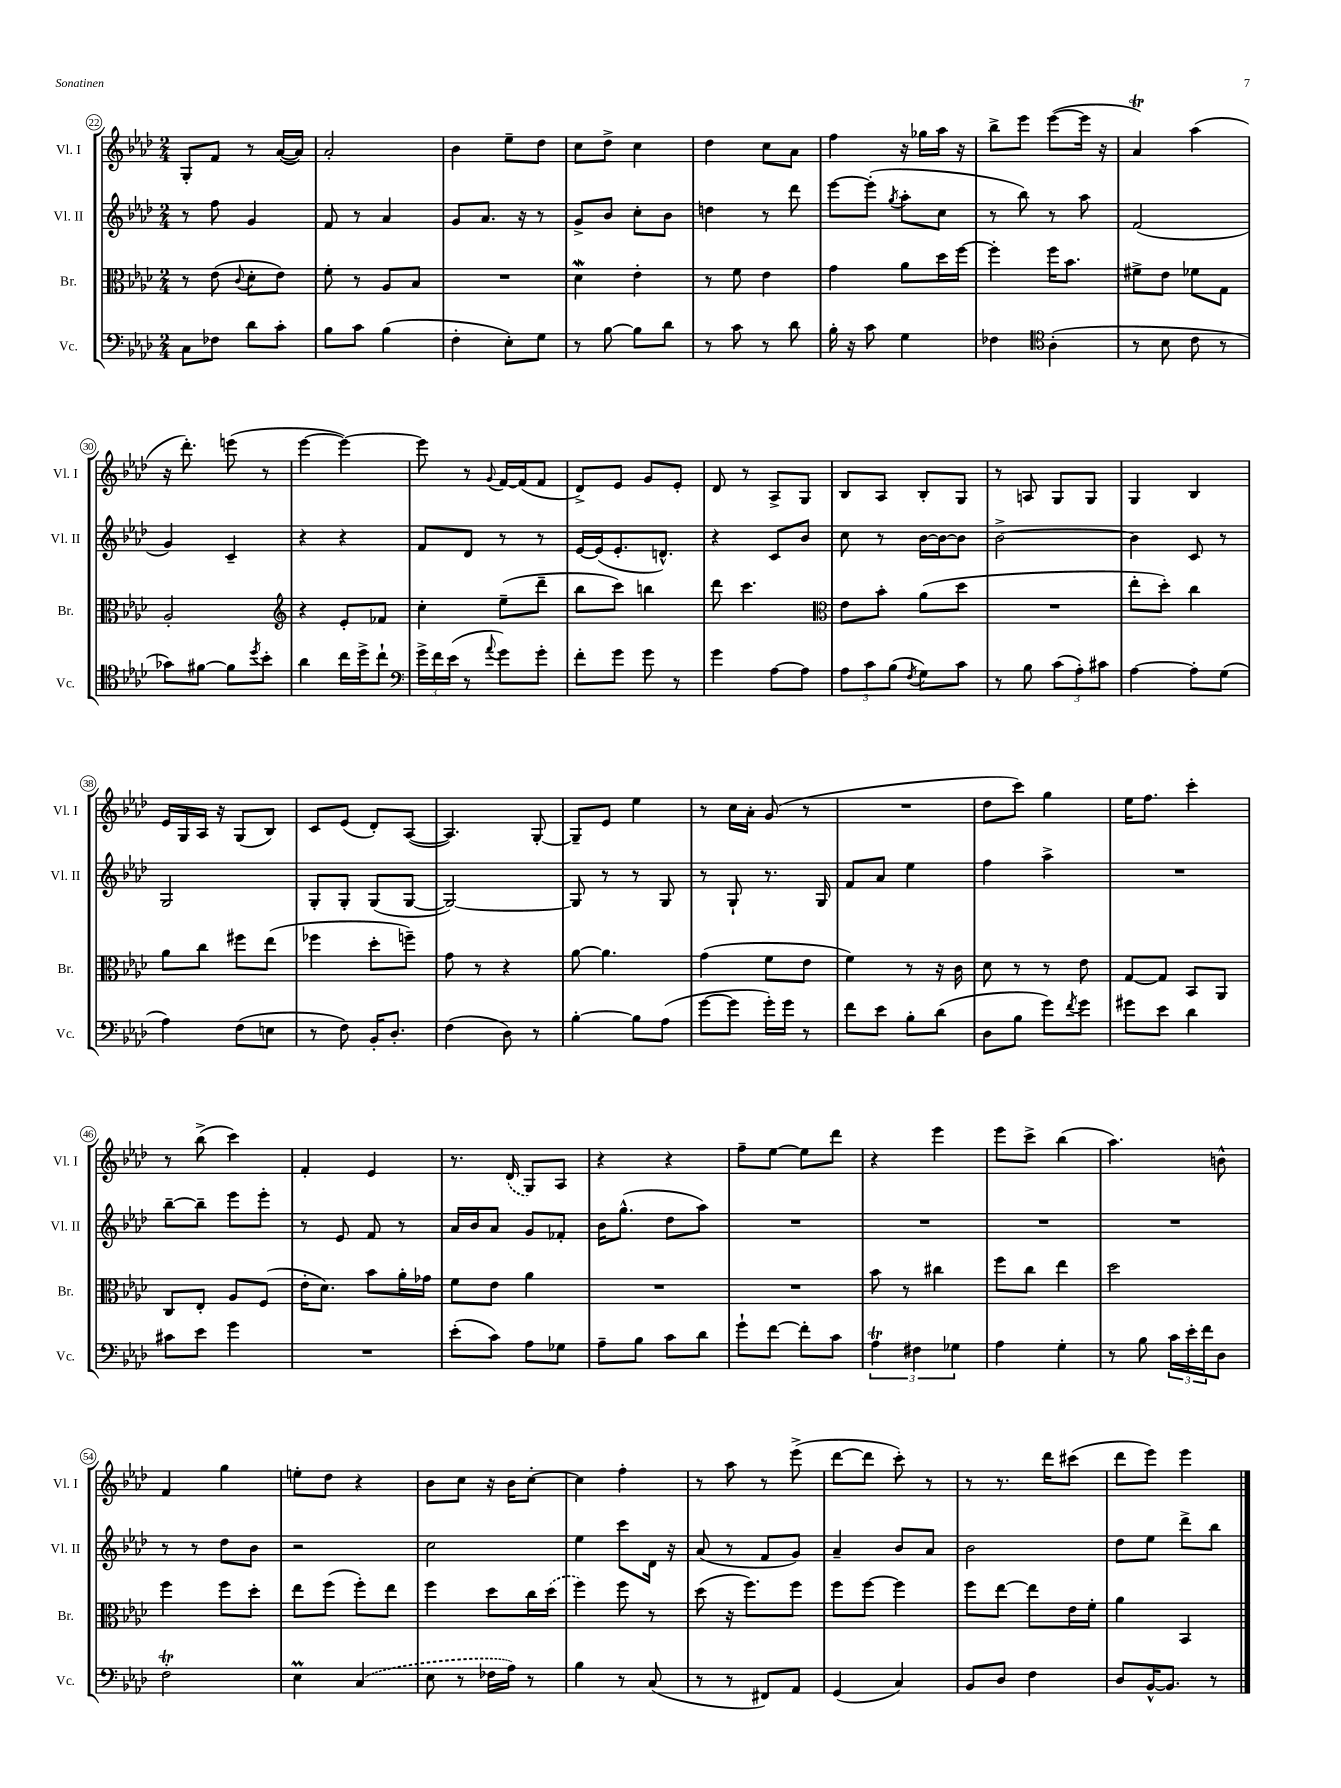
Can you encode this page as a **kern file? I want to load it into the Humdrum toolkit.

**kern	**kern	**kern	**kern
*part4	*part3	*part2	*part1
*staff4	*staff3	*staff2	*staff1
*I"Vc.	*I"Br.	*I"Vl. II	*I"Vl. I
*I'Vc.	*I'Br.	*I'Vl. II	*I'Vl. I
*clefF4	*clefC3	*clefG2	*clefG2
*k[b-e-a-d-]	*k[b-e-a-d-]	*k[b-e-a-d-]	*k[b-e-a-d-]
*M2/4	*M2/4	*M2/4	*M2/4
=22	=22	=22	=22
8C\L	8r	8r	8G'/L
8F-X\J	(8e-\	8ff\	8f/J
.	8qqc/	.	.
8d-\L	8d-'\L	4g/	8r
8c'\J	8e-\J)	.	([16a-/LL
.	.	.	16a-/JJ])
=23	=23	=23	=23
8B-\L	8f'\	8f/	2a-'/
8c\J	8r	8r	.
(4B-\	8A-/L	4a-/	.
.	8B-/J	.	.
=24	=24	=24	=24
4F'\	2r	8g/L	4b-\
.	.	8.a-/J	.
8E-'\L)	.	.	8ee-~\L
.	.	16r	.
8G\J	.	8r	8dd-\J
=25	=25	=25	=25
8r	4d-w\	8g^/L	8cc\L
[8B-\	.	8b-/J	8dd-^\J
8B-\L]	4e-'\	8cc'\L	4cc\
8d-\J	.	8b-\J	.
=26	=26	=26	=26
8r	8r	4ddn\	4dd-\
8c\	8f\	.	.
8r	4e-\	8r	8cc\L
8d-\	.	8ddd-\	8a-\J
=27	=27	=27	=27
16B-'\	4g\	[8eee-\L	4ff\
16r	.	.	.
8c\	.	(8eee-'\J]	.
.	.	8qgg/	.
4G\	8a-\L	8aa-'\L	16r
.	.	.	16gg-X\LL
.	16dd-\L	8cc\J	16aa-\JJ
.	[16ff\JJ	.	16r
=28	=28	=28	=28
4F-X\	4ff'\]	8r	8bb-^\L
.	.	8bb-\)	8eee-\J
*clefC4	*	*	*
(4A-'\	16ff\KL	8r	([8eee-\L
.	8.b-\J	.	.
.	.	8aa-\	16eee-\Jk]
.	.	.	16r
=29	=29	=29	=29
8r	8f#X^\L	(2f/	4a-T/)
8B-\	8e-\J	.	.
8c\	8f-X\L	.	(4aa-\
8r	8G\J	.	.
!!LO:LB:g=z
=30	=30	=30	=30
8g-X\L)	2A-'/	4g/)	16r
.	.	.	8.ddd-'\)
[8f#X\J	.	.	.
8f#\L]	.	4c~/	(8eeen\
8qdd-/	.	.	.
8b-'\J	.	.	8r
=31	=31	=31	=31
*	*clefG2	*	*
4a-\	4r	4r	[4eee-\
16cc\LL	8e-'/L	4r	4eee-\_)
16dd-^\J	.	.	.
8cc`\J	8f-X/J	.	.
=32	=32	=32	=32
*clefF4	*	*	*
24g^\LL	4cc'\	8f/L	8eee-\]
24f\	.	.	.
(24e-\JJ	.	.	.
8r	.	8d-/J	8r
8qqa-/	.	.	8qqg/
8g\L)	(8ee-~\L	8r	[16f/LL
.	.	.	(16f/J]
8g'\J	8ddd-~\J	8r	8f/J
=33	=33	=33	=33
8f'\L	8bb-\L	[16e-/LL	8d-^/L)
.	.	(16e-/J]	.
8g\J	8ccc\J)	8.e-'/	8e-/J
8g\	4bbn\	.	8g/L
.	.	8.dn^^/J)	.
8r	.	.	8e-'/J
=34	=34	=34	=34
4g\	8ddd-\	4r	8d-/
.	4.ccc\	.	8r
[8A-\L	.	8c/L	8A-^/L
8A-\J]	.	8b-/J	8G/J
=35	=35	=35	=35
*	*clefC3	*	*
12A-\L	8e-\L	8cc\	8B-/L
12c\	.	.	.
.	8b-'\J	8r	8A-/J
(12B-\J	.	.	.
8qF/	.	.	.
8G\L)	(8a-\L	[16b-\LL	8B-'/L
.	.	16b-\J_	.
8c\J	8dd-\J	8b-\J]	8G/J
=36	=36	=36	=36
8r	2r	[2b-^\	8r
8B-\	.	.	8An/
(12c\L	.	.	8G/L
12A-'\)	.	.	.
.	.	.	8G/J
12c#X\J	.	.	.
=37	=37	=37	=37
[4A-\	8ee-'\L	4b-\]	4G/
.	8dd-'\J)	.	.
8A-'\L]	4cc\	8c/	4B-/
(8G\J	.	8r	.
!!LO:LB:g=z
=38	=38	=38	=38
4A-\)	8a-\L	2G/	16e-/LL
.	.	.	16G/
.	8cc\J	.	16A-/JJ
.	.	.	16r
(8F\L	8ff#X\L	.	(8G/L
8En\J	(8ee-\J	.	8B-/J)
=39	=39	=39	=39
8r	4ff-X\	8G'/L	8c/L
8F\)	.	8G'/J	(8e-/J
16BB-'/KL	8dd-'\L	(8G/L	8d-'/L)
8.D-'/J	.	.	.
.	8ffn~\J)	[8G/J	([8A-/J
=40	=40	=40	=40
(4F\	8g\	2G/_)	4.A-/])
.	8r	.	.
8D-\)	4r	.	.
8r	.	.	[8G'/
=41	=41	=41	=41
[4B-'\	[8a-\	8G/]	8G~/L]
.	4.a-\]	8r	8e-/J
8B-\L]	.	8r	4ee-\
(8A-\J	.	8G/	.
=42	=42	=42	=42
[8g\L	(4g\	8r	8r
8g\J]	.	8G`/	16cc\LL
.	.	.	16a-'\JJ
16g'\LL)	8f\L	8.r	(8g/
16g\JJ	.	.	.
8r	8e-\J	.	8r
.	.	16G/	.
=43	=43	=43	=43
8f\L	4f\)	8f/L	2r
8e-\J	.	8a-/J	.
8B-'\L	8r	4ee-\	.
(8d-\J	16r	.	.
.	16c\	.	.
=44	=44	=44	=44
8D-\L	8d-\	4ff\	8dd-\L
8B-\J	8r	.	8ccc\J)
8g\L)	8r	4aa-^\	4gg\
8qf/	.	.	.
8g\J	8e-\	.	.
=45	=45	=45	=45
8g#X\L	[8G/L	2r	16ee-\KL
.	.	.	8.ff\J
8e-\J	8G/J]	.	.
4d-\	8BB-/L	.	4ccc'\
.	8AA-/J	.	.
!!LO:LB:g=z
=46	=46	=46	=46
8c#X\L	8C/L	[8bb-~\L	8r
8e-\J	8E-'/J	8bb-~\J]	(8bb-^\
4g\	8A-/L	8eee-\L	4ccc\)
.	(8F/J	8eee-'\J	.
=47	=47	=47	=47
2r	16e-'\KL	8r	4f'/
.	8.d-\J)	.	.
.	.	8e-/	.
.	8b-\L	8f/	4e-/
.	16a-'\L	8r	.
.	16g-X\JJ	.	.
=48	=48	=48	=48
(8e-'\L	8f\L	16a-/LL	8.r
.	.	16b-/J	.
8c\J)	8e-\J	8a-/J	.
.	.	.	(16d-/
8A-\L	4a-\	8g/L	8G/L)
8G-X\J	.	8f-X'/J	8A-/J
=49	=49	=49	=49
8A-~\L	2r	16b-\KL	4r
.	.	(8.gg^^\J	.
8B-\J	.	.	.
8c\L	.	8dd-\L	4r
8d-\J	.	8aa-\J)	.
=50	=50	=50	=50
8g`\L	2r	2r	8ff~\L
[8f\J	.	.	[8ee-\J
8f'\L]	.	.	8ee-\L]
8c\J	.	.	8ddd-\J
=51	=51	=51	=51
6A-T\	8b-\	2r	4r
.	8r	.	.
6F#X\	.	.	.
.	4cc#X\	.	4eee-\
6G-X\	.	.	.
=52	=52	=52	=52
4A-\	8ff\L	2r	8eee-\L
.	8cc\J	.	8ccc^\J
4G'\	4ee-\	.	(4bb-\
=53	=53	=53	=53
8r	2dd-\	2r	4.aa-\)
8B-\	.	.	.
24c\LL	.	.	.
24e-'\	.	.	.
24f\J	.	.	.
8D-\J	.	.	8bn^^\
!!LO:LB:g=z
=54	=54	=54	=54
2FT'\	4ff\	8r	4f/
.	.	8r	.
.	8ff\L	8dd-\L	4gg\
.	8dd-'\J	8b-\J	.
=55	=55	=55	=55
4E-M\	8ee-\L	2r	8een'\L
.	(8ff\J	.	8dd-\J
(4C/	8ff'\L)	.	4r
.	8ee-\J	.	.
=56	=56	=56	=56
8E-\	4ff\	2cc\	8b-\L
8r	.	.	8cc\J
16F-X\LL	8dd-\L	.	16r
16A-\JJ)	.	.	16b-\KL
8r	16cc\L	.	[8cc'\J
.	(16dd-\JJ	.	.
=57	=57	=57	=57
4B-\	4ff\)	4ee-\	4cc\]
8r	8ff\	8ccc\L	4ff'\
(8C/	8r	16d-\Jk	.
.	.	16r	.
=58	=58	=58	=58
8r	(8dd-\	(8a-/	8r
8r	16r	8r	8aa-\
.	8.ff\L)	.	.
8FF#X/L)	.	8f/L	8r
8AA-/J	8ff\J	8g/J)	(8eee-^\
=59	=59	=59	=59
(4GG/	8ff\L	4a-~/	[8ddd-\L
.	[8ff\J	.	8ddd-\J]
4C/)	4ff\]	8b-/L	8ccc'\)
.	.	8a-/J	8r
=60	=60	=60	=60
8BB-/L	8ff\L	2b-\	8r
8D-/J	[8ee-\J	.	8.r
4F\	8ee-\L]	.	.
.	.	.	16ddd-\KL
.	16e-\L	.	(8ccc#X\J
.	16f'\JJ	.	.
=61	=61	=61	=61
8D-/L	4a-\	8dd-\L	8ddd-\L
[16BB-^^/K	.	8ee-\J	8eee-\J)
8.BB-/J]	.	.	.
.	4BB-/	8ddd-^\L	4eee-\
8r	.	8bb-\J	.
==	==	==	==
*-	*-	*-	*-
